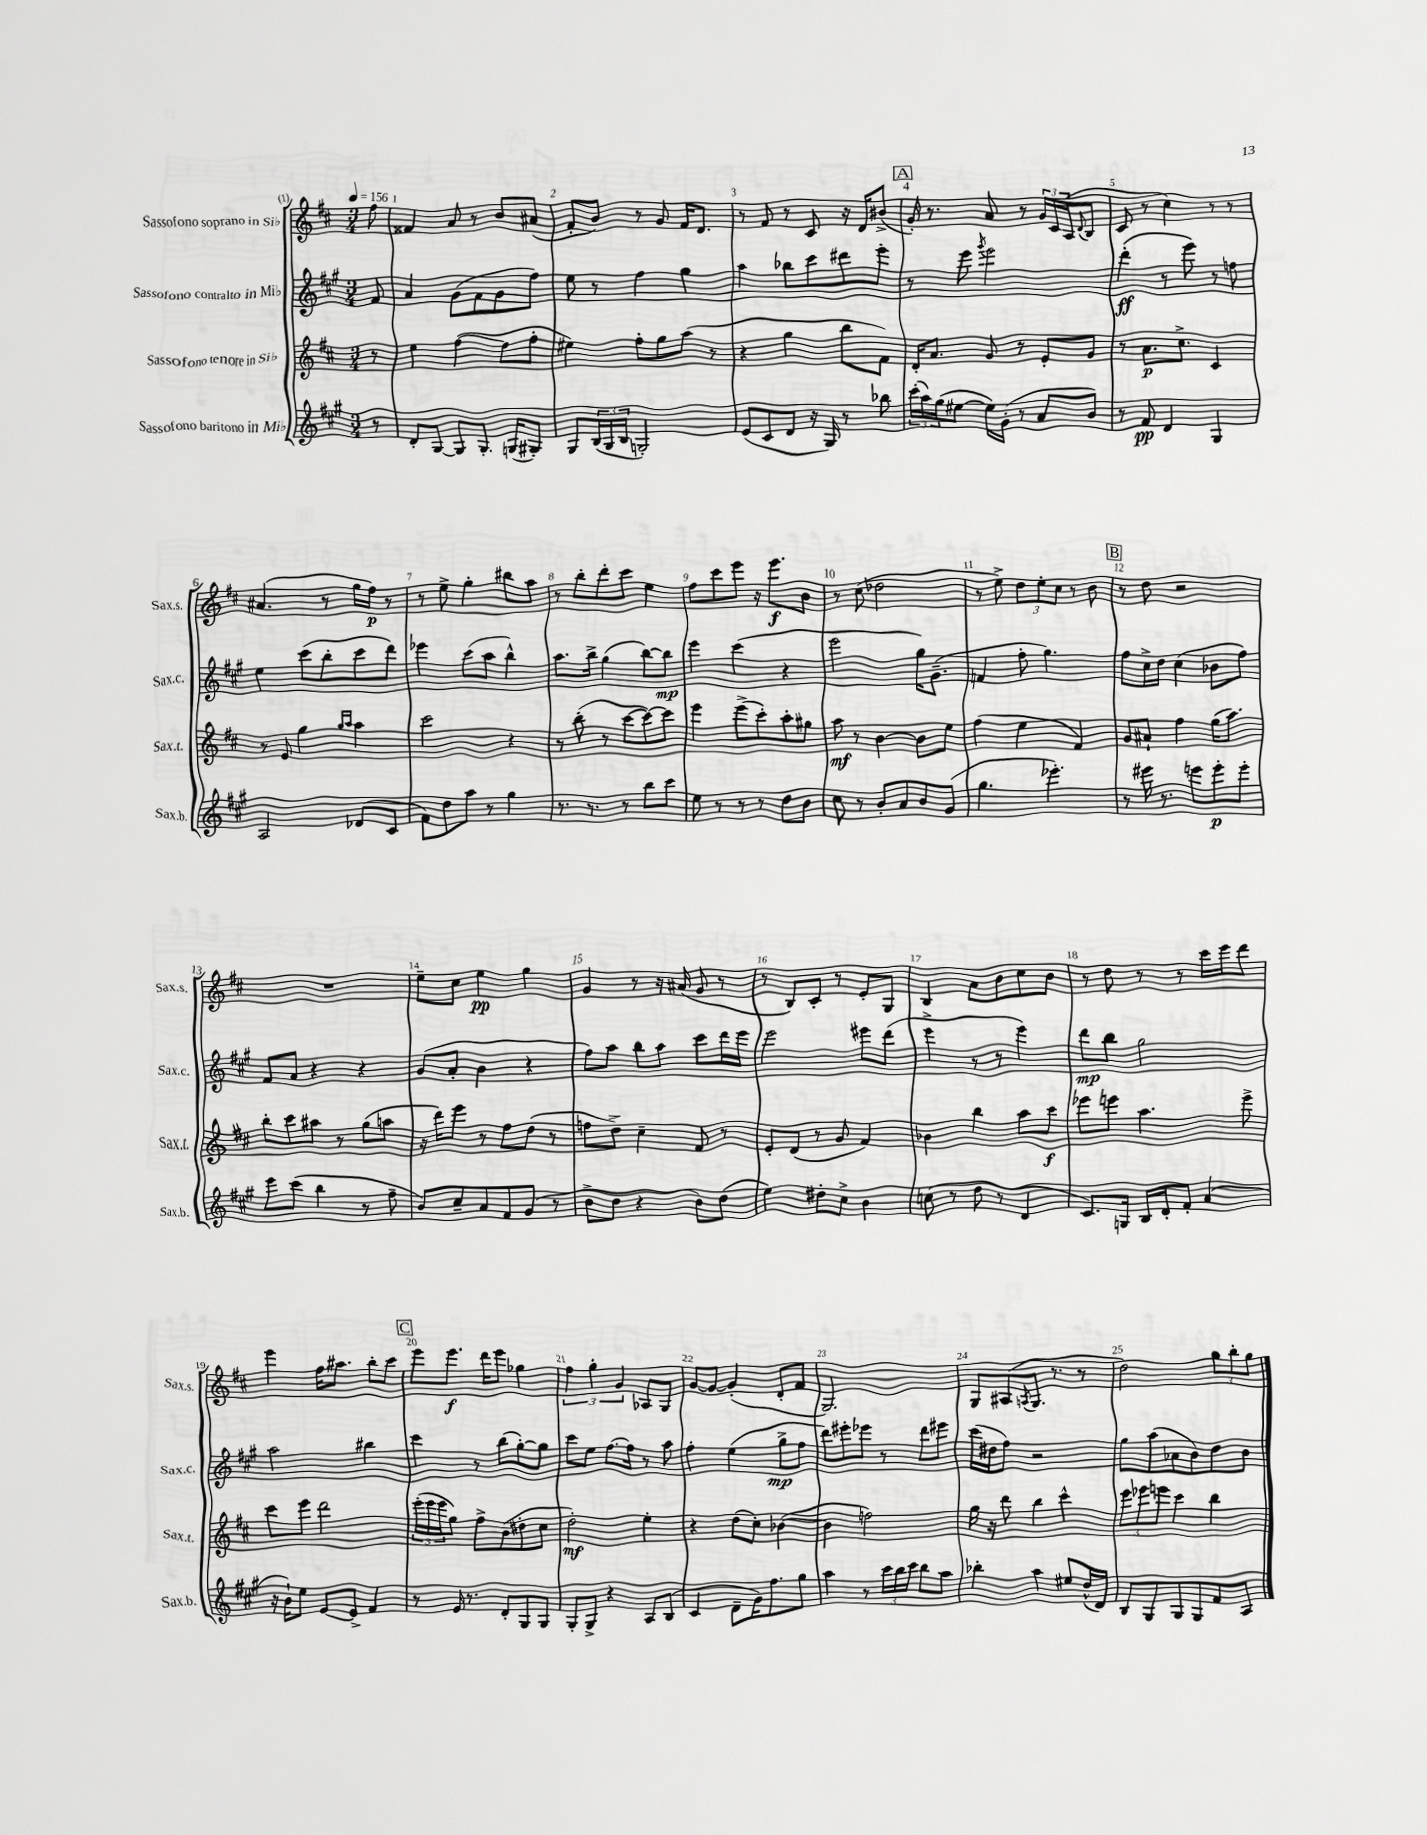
<<
\new StaffGroup <<
\new Staff = "s0" \with { instrumentName = "Sassofono soprano in Sib" shortInstrumentName = "Sax.s." } {
    \clef treble \key d \major \numericTimeSignature \time 3/4 \partial 8 \tempo 4 = 156
    fis''8 |
    fisis'4 a'8 r8 b'8 ais'8( |
    fis'8-. b'8) r8 g'8 fis'16 d'8. |
    r8 fis'8 r8 cis'8 r16 d'16 bis'8->( |
    \mark \markup { \box "A" } g'16-.) r8. a'8 r8 \tuplet 3/2 { g'16 cis'16 a16( } \appoggiatura { d'8 } b8 |
    cis'8 r8 cis''4) r8 r8 |
    ais'4.( r8 g''16 fis''16\p) r8 |
    r8 e''8-> g''4-. bis''8 a''8 |
    r8 b''8-. d'''8-. cis'''8 e''4 |
    fis''8 cis'''8 e'''8 r16 e'''8.\f b'8 |
    r8 cis''8( des''2 |
    r8 e''8->) \tuplet 3/2 { d''8 e''8-. cis''8 } r8 b'8 |
    \mark \markup { \box "B" } r8 d''8 r2 |
    R2. |
    e''8-- cis''8 e''4\pp g''4 |
    g'4 r8 r16 ais'16( g'8 r8 |
    r8 b8) cis'8-. r8 e'8-. g8 |
    b4 a'8 b'8 cis''8 b'8 |
    r8 d''8 r8 r8 cis'''16 e'''16 d'''8 |
    e'''4 fis''16 ais''8. b''8-. cis'''8 |
    \mark \markup { \box "C" } e'''8 e'''8.\f d'''16 e'''8 ges''4 |
    \tuplet 3/2 { fis''4 g''4-. g'4 } aes8 g8 |
    g'8~ g'8~ g'4-.( d'8-. fis'8 |
    g2.) |
    g8 ais8( \acciaccatura { a8 } g8. r8. r8 |
    d''2) \tuplet 3/2 { g''8 b''8-. g''8 } \bar "|." |
}
\new Staff = "s1" \with { instrumentName = "Sassofono contralto in Mib" shortInstrumentName = "Sax.c." } {
    \clef treble \key a \major \numericTimeSignature \time 3/4 \partial 8
    fis'8 |
    a'4 gis'8( fis'8 gis'8 fis''8) |
    e''8 r8 fis''4 gis''4 |
    a''4 bes''8 cis'''8 dis'''8 e'''8-. |
    \mark \markup { \box "A" } r8 e'''8 \acciaccatura { gis'''8 } e'''2 |
    d'''4-.\ff( r8 e'''8) r8 f''8 |
    e''4 cis'''8( b''8-. cis'''8 d'''8) |
    ees'''4 cis'''8( a''8 b''4-^) |
    a''8. b''16-> gis''4( b''8~) b''8\mp |
    e'''4 cis'''4( r4 |
    e'''2 gis''16) gis'8.--( |
    f'4 fis''8-. gis''4.) |
    \mark \markup { \box "B" } fis''8 cis''16-> d''16 cis''4( bes'8 fis''8) |
    fis'8 a'8 r4 r4 |
    gis'8( a'8-. b'4 r4 |
    fis''8) a''8 b''8 a''8 cis'''8 d'''16 e'''16 |
    e'''2 eis'''8 d'''8( |
    e'''4-> r8 r8 e'''4) |
    d'''8\mp b''8 gis''2 |
    a''2 bis''4 |
    \mark \markup { \box "C" } cis'''4 r8 b''8( gis''8~-.) gis''8 |
    cis'''8 e''8 fis''8.~ fis''16 r8 a''8 |
    fis''4-. e''4( gis''8->\mp fis''8 |
    d'''8) eis'''8-. ees'''8 r8 d'''8 eis'''8 |
    cis'''16( dis''16 fis''8) r2 |
    gis''8 a''8( aes'8 b'8) d''8 b'8 \bar "|." |
}
\new Staff = "s2" \with { instrumentName = "Sassofono tenore in Sib" shortInstrumentName = "Sax.t." } {
    \clef treble \key d \major \numericTimeSignature \time 3/4 \partial 8
    r8 |
    e''4 fis''4~( fis''8 fis''8-. |
    eis''4) fis''8-. g''8 a''8( r8 |
    r4 g''4 b''8 fis'8) |
    \mark \markup { \box "A" } d'16-. a'8. g'8 r8 e'8-. g'8 |
    r8 a'8.\p cis''8.-> cis'4 |
    r8 e'8 g''4 \grace { g''16 a''16 } a''4 |
    cis'''2 r4 |
    r8 b''8-.( r8 cis'''8~ cis'''8~) cis'''8 |
    e'''4 e'''8->( cis'''8-.) a''8-. gis''8 |
    a''8\mf r8 b'4~ b'8 e''8 |
    fis''4( e''4 fis'4) |
    \mark \markup { \box "B" } g'8 ais'8-! fis''4 g''16( a''8.) |
    b''8-. cis'''8 ais''8 r8 g''8( a''8 |
    r16 d'''16) e'''8 r8 fis''8 d''8( r8 |
    f''8 d''8->) cis''4-- fis'8 r8 |
    e'8-. d'8( r8 g'8 fis'4) |
    bes'4 b''4 a''8 cis'''8\f |
    ees'''8 e'''8 a''4. e'''8-> |
    cis'''8 e'''8 d'''2 |
    \mark \markup { \box "C" } \tuplet 3/2 { e'''16-.( e'''16 e'''16 } g''8) fis''8-> b'8( dis''8-. cis''8 |
    d''2-.\mf) e''4-. |
    r4 d''8( cis''8-.) bes'4~( |
    bes'4 f''2) |
    g''16 r16 d'''8 b''4 cis'''4-^ |
    \tuplet 3/2 { e'''8 ees'''8 e'''8 } cis'''4 b''4 \bar "|." |
}
\new Staff = "s3" \with { instrumentName = "Sassofono baritono in Mib" shortInstrumentName = "Sax.b." } {
    \clef treble \key a \major \numericTimeSignature \time 3/4 \partial 8
    r8 |
    d'8-. gis8~ gis8 gis8.-. g16( gis8-.) |
    gis8 \tuplet 3/2 { b16( gis16 b16 } g2-.) |
    e'8( cis'8 d'8 r16 gis16) r8 bes''8 |
    \mark \markup { \box "A" } \tuplet 3/2 { cis'''16-.( a''16) gis''16( } eis''8~ eis''16) gis'16-.( r8 a'8 b'8) |
    r8 fis'8\pp d'4 gis4 |
    a2 des'8( cis'8 |
    fis'8) d''8 a''8 r8 gis''4 |
    r8. r8. r8 b''8 cis'''8 |
    e''8 r8 r8 r8 d''8 b'8 |
    cis''8 r8 b'8-. a'8 b'8 gis'8( |
    gis''4. ees'''4.-.) |
    \mark \markup { \box "B" } r8 eis'''16 r8. e'''8 e'''8-.\p e'''8-. |
    e'''8 cis'''8( b''4 r8 fis''8-- |
    b'8) cis''8-- a'8 fis'8 gis'8( r8 |
    b'8-> d''8 r4 b'8) d''8( |
    e''4) dis''8-. cis''8-> b'4 |
    c''8( r8 d''8 r8 d'4 |
    cis'8.) g16 b16 d'16-. fis'8-. a'4( |
    r16 b'16-!) e''8 e'8~ e'8-> fis'4 |
    \mark \markup { \box "C" } r8 e'16 r8. d'8-. gis8 gis8 |
    gis8-. gis8-> r4 a8 b8( |
    cis'4 d'8-- gis'16) fis''8. gis''8 |
    a''4 r8 \tuplet 3/2 { cis'''16 b''16 cis'''16 } b''8 a''8 |
    bes''4-. a''4 eis''8 d''16-^( d'16) |
    b8 gis8 gis8 gis8 fis'8 a8 \bar "|." |
}
>>
>>
\layout { \context { \Score \override BarNumber.break-visibility = ##(#f #t #t) barNumberVisibility = #all-bar-numbers-visible } }
